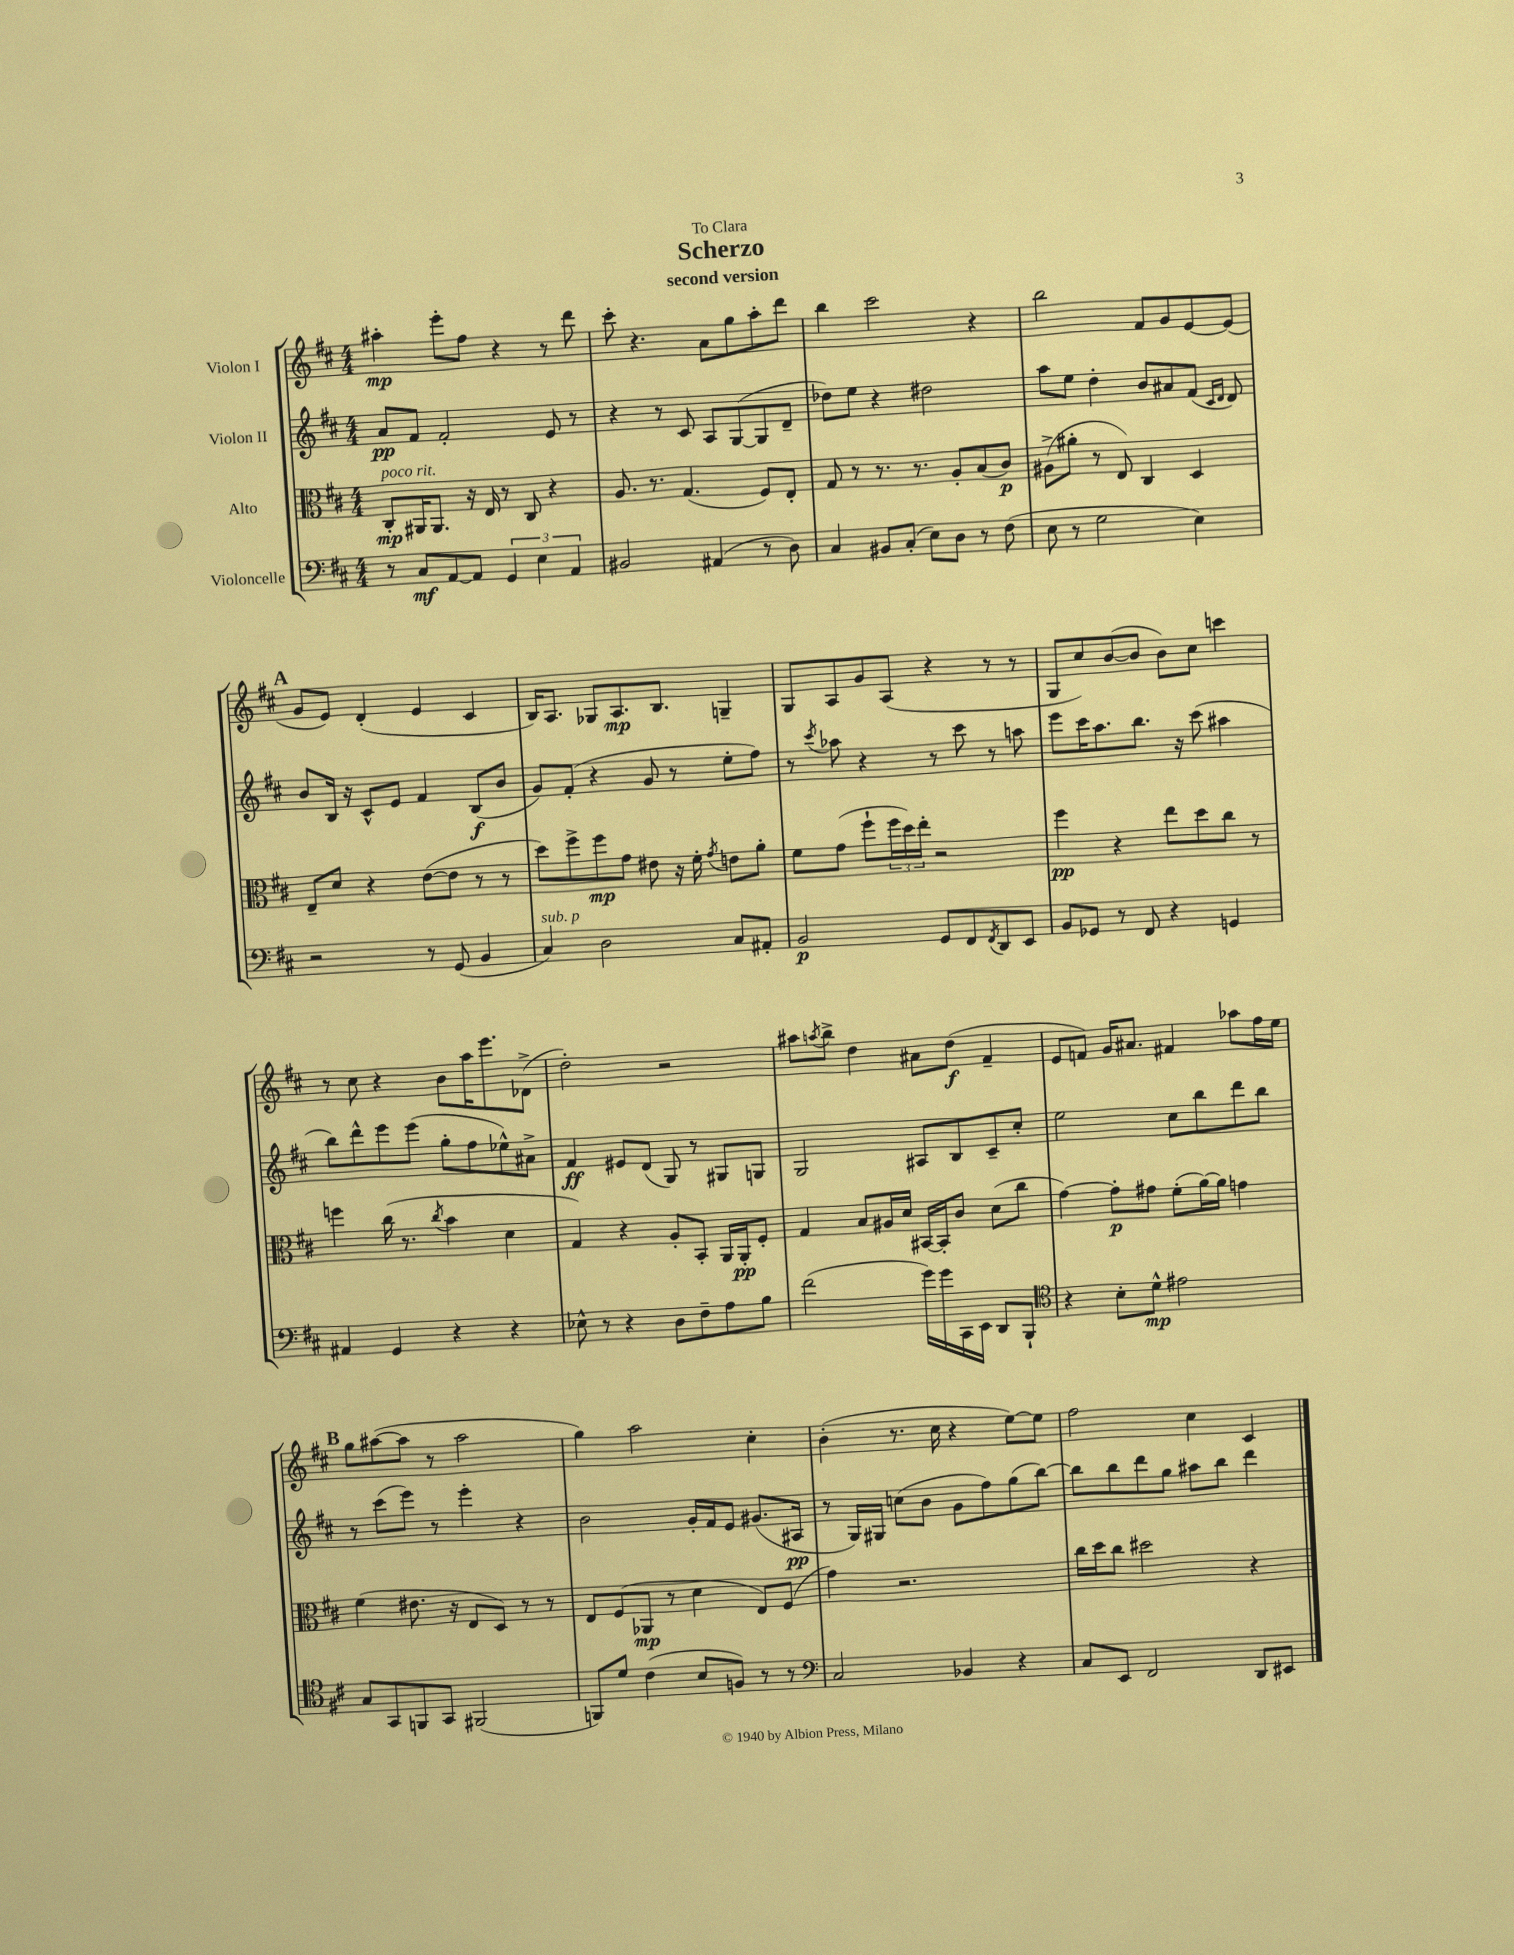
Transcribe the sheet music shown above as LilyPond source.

\header { title = "Scherzo" subtitle = "second version" dedication = "To Clara" }
<<
\new StaffGroup <<
\new Staff = "s0" \with { instrumentName = "Violon I" } {
    \clef treble \key d \major \numericTimeSignature \time 4/4
    ais''4-.\mp e'''8-. fis''8 r4 r8 d'''8 |
    cis'''8-. r4. a'8 g''8 a''8-. d'''8 |
    b''4 cis'''2 r4 |
    b''2 fis'8 g'8 e'8~ e'8( |
    \mark \markup { \bold "A" } g'8 e'8) d'4-.( e'4 cis'4 |
    b16) a8. ges8 a8.\mp b8. g4-- |
    g8 a8 g'8 a8( r4 r8 r8 |
    g8 cis''8) b'8~( b'8 b'8) cis''8 c'''4 |
    r8 cis''8 r4 b'8 a''16 e'''8. des'8->( |
    d''2-.) r2 |
    ais''8 \acciaccatura { a''8 } b''8-> d''4 ais'8 d''8\f( fis'4-- |
    e'8 f'8) g'16 ais'8. fis'4 aes''8 fis''16 e''16 |
    \mark \markup { \bold "B" } g''8 ais''8~( ais''8 r8 ais''2 |
    g''4) a''2 cis''4-. |
    b'4-.( r8. cis''16 r4 e''8~) e''8 |
    fis''2 cis''4 cis'4 \bar "|." |
}
\new Staff = "s1" \with { instrumentName = "Violon II" } {
    \clef treble \key d \major \numericTimeSignature \time 4/4
    a'8\pp fis'8 fis'2-. e'8 r8 |
    r4 r8 cis'8 a8 g8~( g8 d'8-- |
    des''8) e''8 r4 dis''2 |
    a''8 e''8 d''4-. b'8 ais'8 fis'8( \grace { cis'16 d'16 } d'8) |
    \mark \markup { \bold "A" } b'8 b16 r16 cis'8-^ e'8 fis'4 b8\f( b'8 |
    g'8) fis'8-.( r4 g'8 r8 e''8-. fis''8) |
    r8 \acciaccatura { cis'''8 } aes''8 r4 r8 cis'''8 r8 a''8 |
    e'''8 cis'''16 a''8. b''8. r16 cis'''8( ais''4 |
    b''8) d'''8-^ e'''8 e'''8( g''8-. fis''8 ees''8-^) ais'8-> |
    fis'4\ff eis'8 d'8( g8) r8 gis8 g8 |
    g2 ais8 b8 cis'8-- cis''8-. |
    e''2 cis''8 b''8 d'''8 b''8 |
    \mark \markup { \bold "B" } r8 cis'''8( e'''8) r8 e'''4-. r4 |
    b'2 g'16-. fis'16 e'8 gis'8.( ais16\pp |
    r8 g16) gis16 c''8( b'8 g'8 fis''8) g''8( b''8~) |
    b''8 b''8 d'''8 g''8 ais''8 b''8 d'''4 \bar "|." |
}
\new Staff = "s2" \with { instrumentName = "Alto" } {
    \clef alto \key d \major \numericTimeSignature \time 4/4
    cis8-.\mp^\markup { \italic "poco rit." } ais,16 ais,8. r16 e16 r8 cis8 r4 |
    a8. r8. g4.( fis8) e8-. |
    g8 r8 r8. r8. a8-. b8( cis'8\p) |
    ais8->( ais'8-. r8 e8) cis4 d4 |
    \mark \markup { \bold "A" } e8-- d'8 r4 e'8~( e'8 r8 r8 |
    d''8) fis''8-> fis''8\mp g'8 eis'8 r16 fis'16-. \acciaccatura { g'8 } e'8 a'8-. |
    fis'8 g'8( fis''8-! \tuplet 3/2 { fis''16 d''16) e''16-. } r2 |
    fis''4\pp r4 e''8 d''8 cis''8 r8 |
    f''4 cis''16( r8. \acciaccatura { cis''8 } b'4 d'4 |
    g4) r4 a8-. b,8-. a,16 a,16-.\pp fis8-. |
    g4 b8 ais16 d'16 bis,16~ bis,16-. cis'8 d'8( cis''8 |
    g'4~) g'8-.\p gis'8 fis'8-.( a'16~) a'16 g'4 |
    \mark \markup { \bold "B" } fis'4( eis'8. r16 e8 d8) r8 r8 |
    e8 fis8( aes,8\mp r8 d'4 e8) fis8( |
    g'4) r2. |
    cis''16 d''16 cis''8 dis''2 r4 \bar "|." |
}
\new Staff = "s3" \with { instrumentName = "Violoncelle" } {
    \clef bass \key d \major \numericTimeSignature \time 4/4
    r8 cis8\mf a,8~ a,8 \tuplet 3/2 { g,4 e4 a,4 } |
    bis,2 ais,4( r8 d8) |
    cis4 bis,8 cis8-.( e8) d8 r8 fis8( |
    e8 r8 g2 e4) |
    \mark \markup { \bold "A" } r2 r8 g,8( b,4 |
    cis4^\markup { \italic "sub. p" }) d2 cis8 ais,8-. |
    b,2\p g,8 fis,8 \acciaccatura { fis,8 } d,8 e,8 |
    b,8 ges,8 r8 fis,8 r4 g,4 |
    ais,4 g,4 r4 r4 |
    ees8-^ r8 r4 d8 fis8-- a8 b8 |
    fis'2( g'16) g'16 cis,16 e,16 d,8 b,,8-! |
    \clef tenor r4 b8-. d'8-^\mp eis'2 |
    \mark \markup { \bold "B" } g8 g,8 f,8 g,8 fis,2( |
    f,8) d'8 cis'4( b8 f8) r8 r8 |
    \clef bass cis2 bes,4 r4 |
    cis8 e,8 fis,2 d,8 eis,8 \bar "|." |
}
>>
>>
\layout { \context { \Score \remove "Bar_number_engraver" } }
